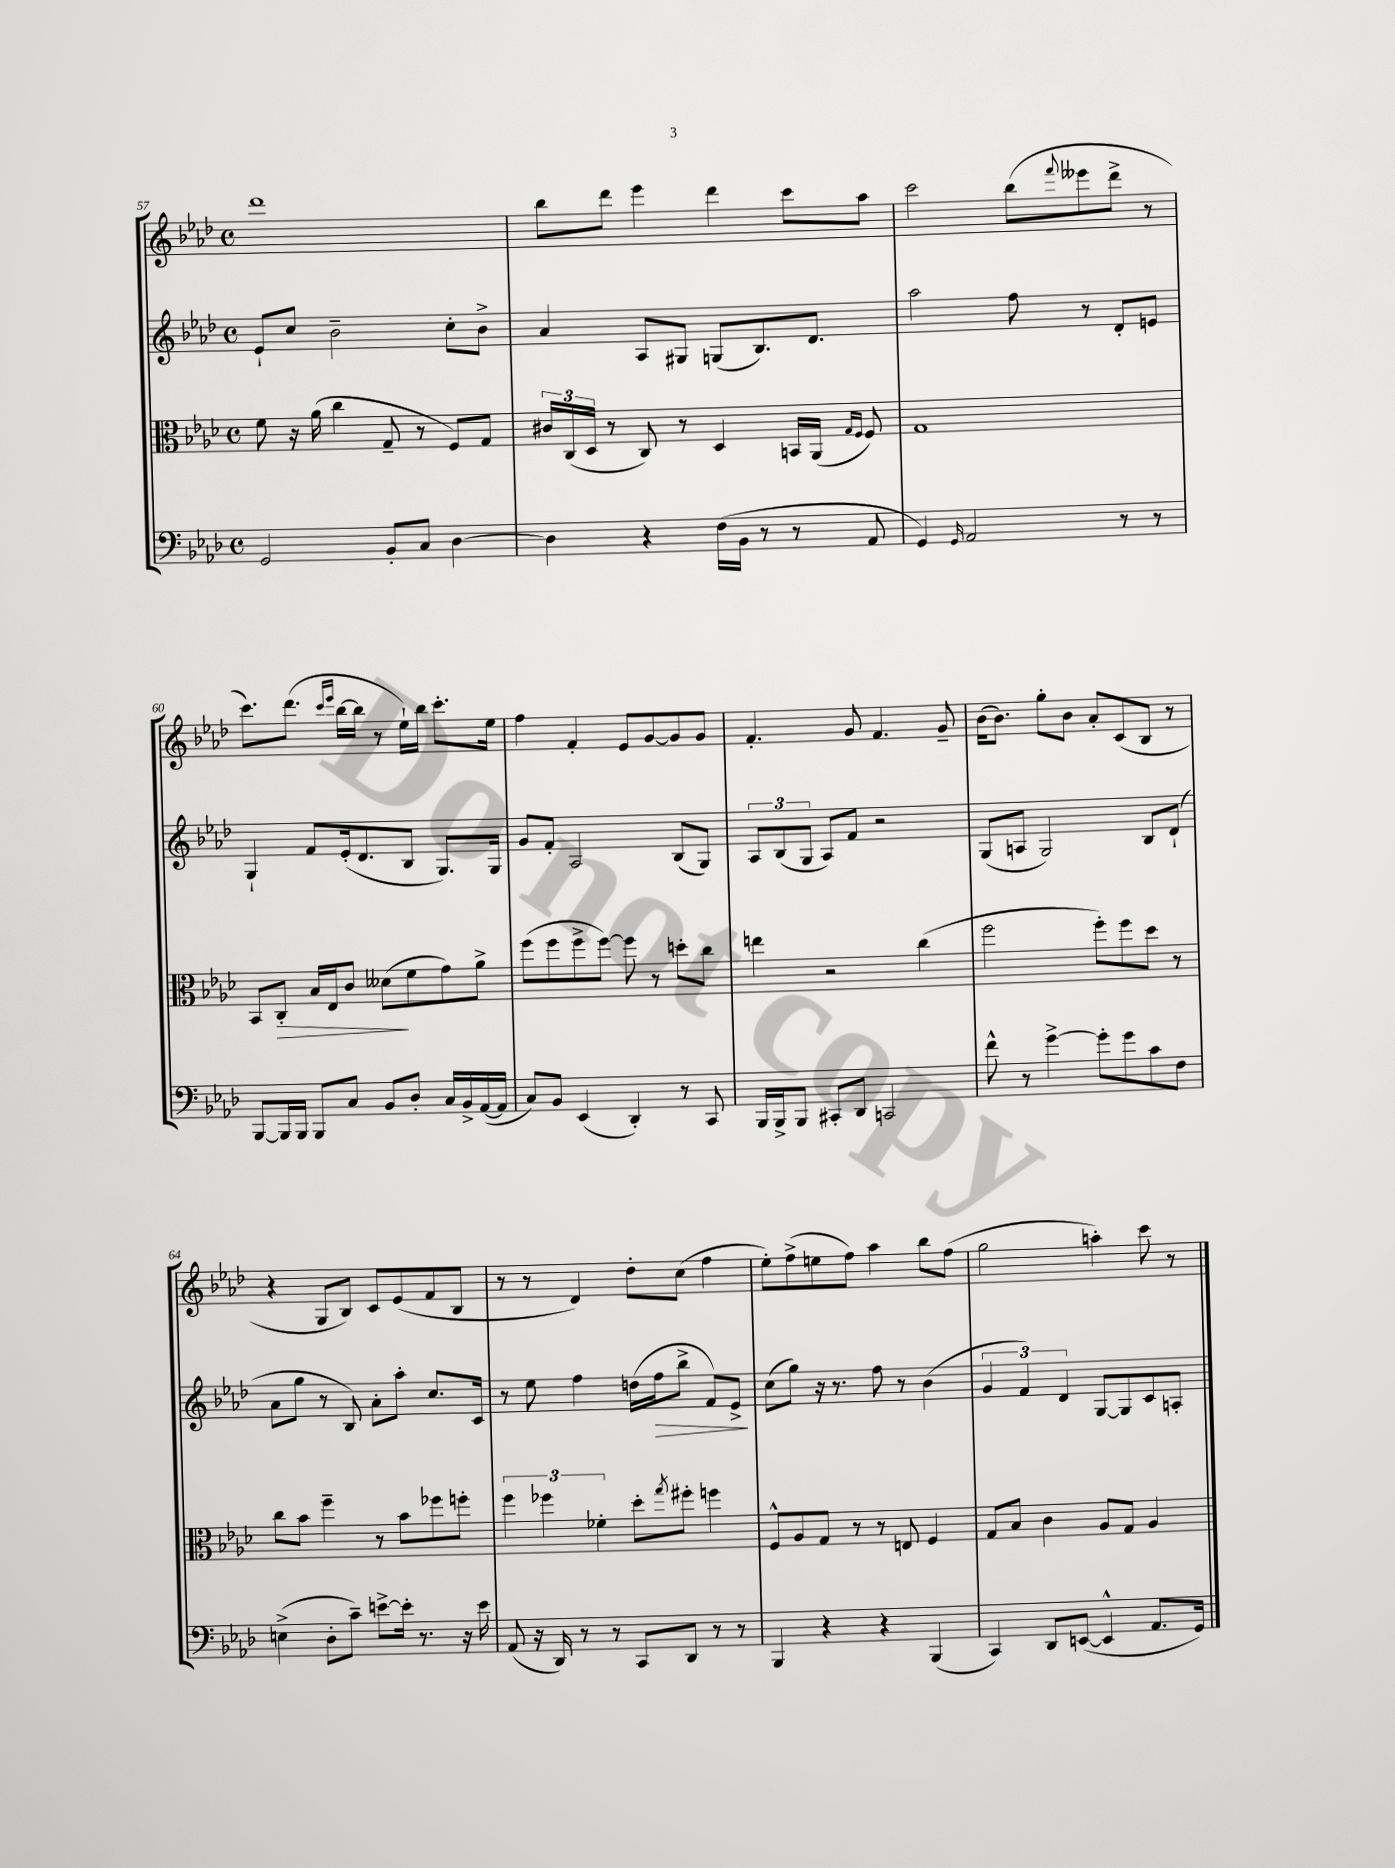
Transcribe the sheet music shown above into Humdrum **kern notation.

**kern	**kern	**kern	**kern
*staff4	*staff3	*staff2	*staff1
*clefF4	*clefC3	*clefG2	*clefG2
*k[b-e-a-d-]	*k[b-e-a-d-]	*k[b-e-a-d-]	*k[b-e-a-d-]
*M4/4	*M4/4	*M4/4	*M4/4
*met(c)	*met(c)	*met(c)	*met(c)
2GG	8f	8e-`	1ddd-
.	16r	8cc	.
.	(16a-	.	.
.	4cc	2b-~	.
8BB-'	8G~	.	.
8C	8r	.	.
[4D-	8F)	8cc'	.
.	8G	8b-^	.
=	=	=	=
4D-]	24c#	4a-	8bb-
.	(24C	.	.
.	24D-	.	.
.	8r	.	8ddd-
4r	8C)	8A-	4eee-
.	8r	8G#	.
(16F	4D-	(8G	4ddd-
16BB-	.	.	.
8r	.	8.B-)	.
8r	16BB	.	8ccc
.	(16AA-	8.d-	.
.	16qqG	.	.
.	16qqF	.	.
8AA-	8F)	.	8aa-
=	=	=	=
4GG)	1G	2aa-	2ccc
16qqGG	.	.	.
2AA-	.	.	.
.	.	8ff	(8bb-
.	.	.	8qqfff
.	.	8r	8eee--
8r	.	8d-'	8ddd-^
8r	.	8e	8r
=	=	=	=
[8BBB-	8BB-	4G`	8.ccc)
16BBB-]	8C'	.	.
16BBB-	.	.	(8.ddd-
8BBB-	16B-	8f	.
.	16E-	.	.
.	.	.	16qqccc
.	.	.	16qqeee-
8C	8c	(16e-'	[16bb-
.	.	8.d-	16bb-]
8BB-	(8d--	.	8r
8D-'	8f	8B-	16ee-`)
.	.	.	16bb-
16C	8g)	8.G)	8.ccc'
16BB-^	.	.	.
([16AA-	8a-^	.	.
16AA-]	.	16G	16ee-
=	=	=	=
8C)	(8ff	8g	4ff
8BB-	8ff	8f'	.
(4EE-	8ff^	2A-	4f'
.	[8ff)	.	.
4DD-')	8ff]	.	8e-
.	8r	.	[8g
8r	8dd'	(8B-	8g]
8CC	8cc	8G)	8g
=	=	=	=
16BBB-	4ee	12A-	4.f'
16BBB-^	.	.	.
.	.	(12B-	.
8BBB-	.	.	.
.	.	12G	.
8CC#'	2r	8A-)	.
8DD-	.	8f	8g
2CC	.	2r	4.f
.	(4cc	.	.
.	.	.	8g~
=	=	=	=
8f^^	2ff	(8G	(16b-
.	.	.	8.b-)
8r	.	8A	.
[4g^	.	2G)	8gg'
.	.	.	8b-
8g']	8ff')	.	8a-'
8g	8ff	.	(8c
8c	8dd-	8B-	8B-
8F	8r	(8d-`	8r
=	=	=	=
(4E^	8cc	8a-	4r
.	8b-	8gg	.
8D-'	4ff~	8r	8G
8c~)	.	8B-)	8B-)
[8e^	8r	8a-'	8c
16e']	8b-	8aa-'	(8e-
8.r	.	.	.
.	8ff-	8.cc	8f
16r	8ff'	.	8B-
16e	.	16c	.
=	=	=	=
(8AA-	6ff	8r	8r
16r	.	8ee-	8r
.	6ff-	.	.
16DD-)	.	.	.
8r	.	4ff	4d-)
.	6f-'	.	.
8r	.	.	.
8CC	8dd-'	(16dd	8dd-'
.	.	16ff	.
.	8qgg	.	.
8DD-	8ff#'	8bb-^	(8cc
8r	4ff	8f)	4ff
8r	.	8e-^	.
=	=	=	=
4BBB-	8F^^	(8cc	8ee-')
.	8A-	8gg)	(8ff^
4r	8G	16r	8ee
.	.	8.r	.
.	8r	.	8ff)
4r	8r	8ff	4aa-
.	8E	8r	.
(4BBB-	4F	(4b-	8bb-
.	.	.	(8ff
=	=	=	=
4CC)	8G	6g	2gg
.	8B-	.	.
.	.	6f)	.
8DD-	4c	.	.
.	.	6d-	.
([8EE	.	.	.
4EE^^]	8A-	[8G	4aa')
.	8G	8G]	.
8.AA-	4A-	8c	8ccc
.	.	8A'	8r
16GG)	.	.	.
==	==	==	==
*-	*-	*-	*-
